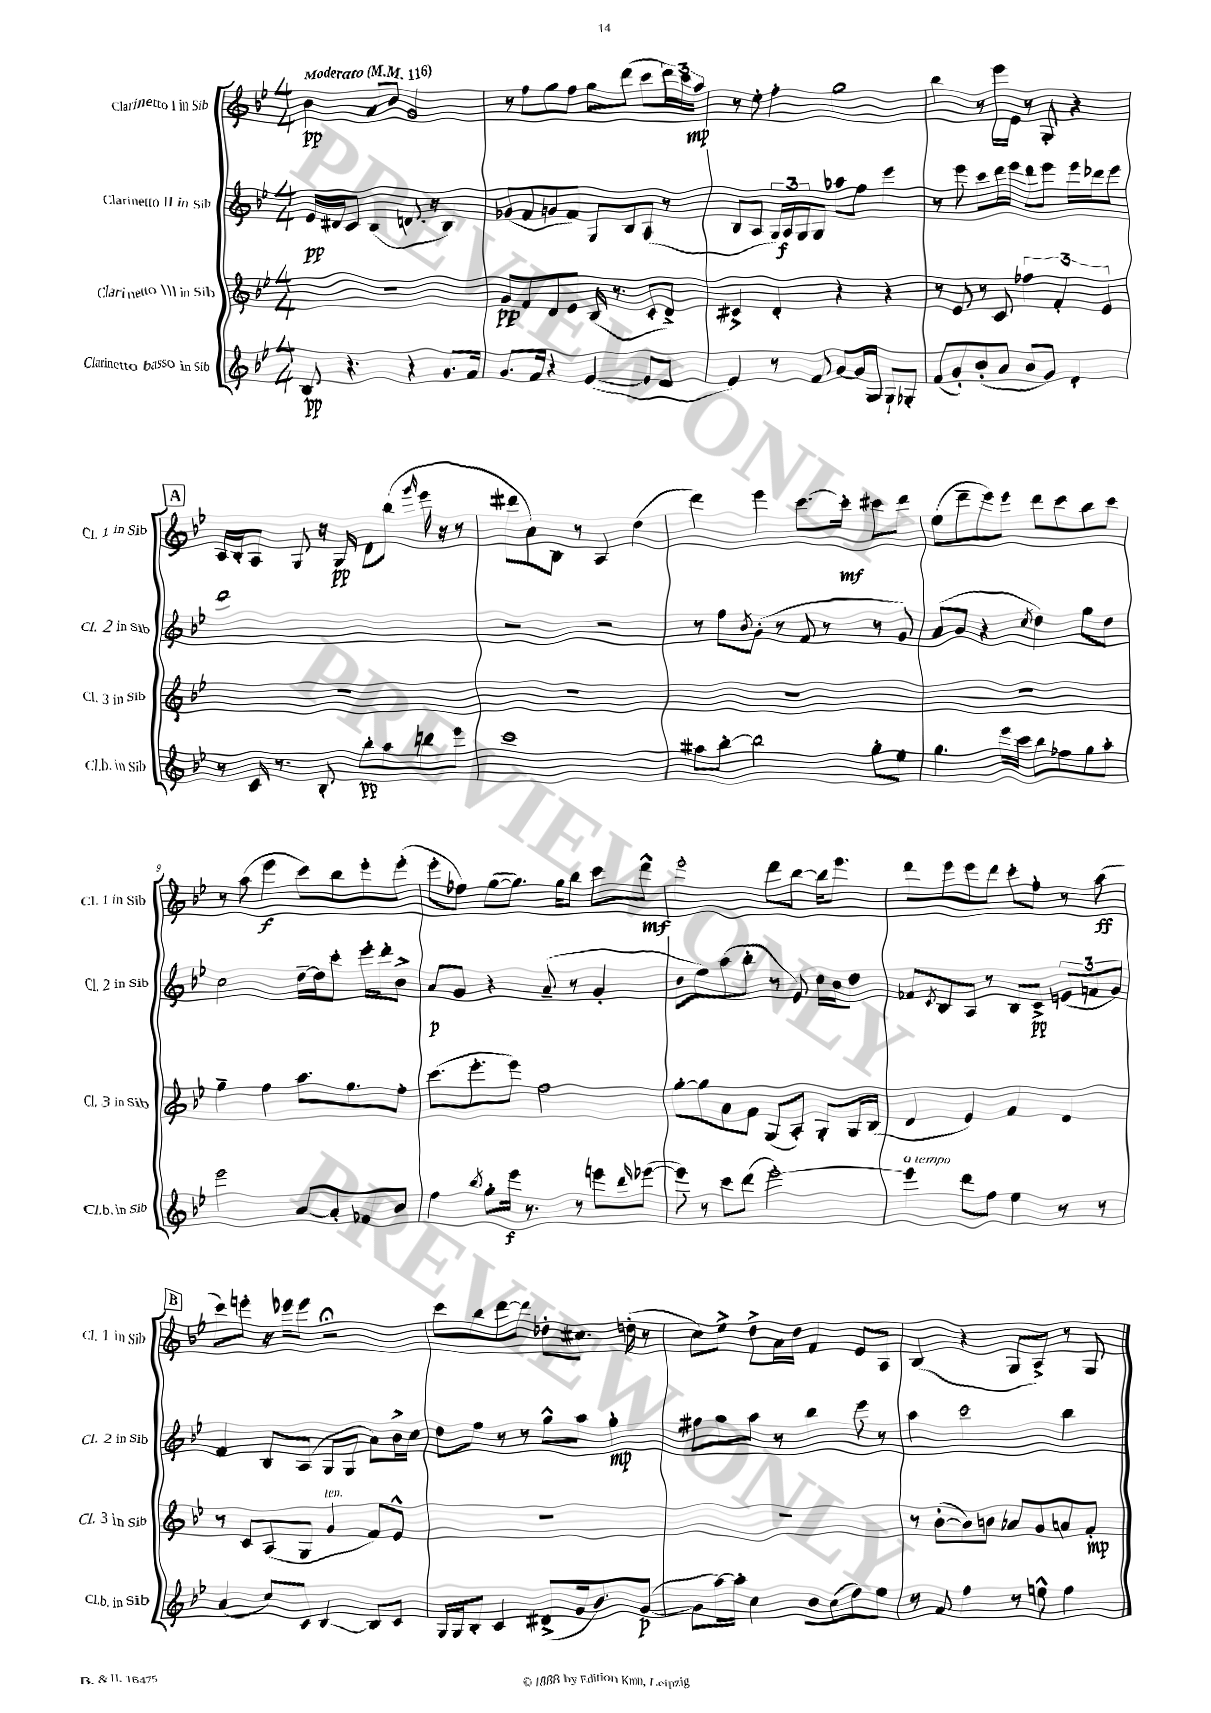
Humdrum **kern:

**kern	**dynam	**kern	**dynam	**kern	**dynam	**kern	**dynam
*part4	*part4	*part3	*part3	*part2	*part2	*part1	*part1
*staff4	*staff4	*staff3	*staff3	*staff2	*staff2	*staff1	*staff1
*I"Clarinetto basso in Sib	*	*I"Clarinetto III in Sib	*	*I"Clarinetto II in Sib	*	*I"Clarinetto I in Sib	*
*I'Cl.b. in Sib	*	*I'Cl. 3 in Sib	*	*I'Cl. 2 in Sib	*	*I'Cl. 1 in Sib	*
*clefG2	*	*clefG2	*	*clefG2	*	*clefG2	*
*k[b-e-]	*	*k[b-e-]	*	*k[b-e-]	*	*k[b-e-]	*
*M4/4	*	*M4/4	*	*M4/4	*	*M4/4	*
*MM116	*	*MM116	*	*MM116	*	*MM116	*
=1	=1	=1	=1	=1	=1	=1	=1
!	!	!	!	!	!	!LO:TX:a:B:t=Moderato	!
8B-/	pp	1r	.	16e-/LL	pp	4b-\	pp
.	.	.	.	16d#X/J	.	.	.
4.r	.	.	.	8c/J	.	.	.
.	.	.	.	(4B-/	.	8a/L	.
.	.	.	.	.	.	8b-/J	.
4r	.	.	.	8.dn/	.	2g/	.
.	.	.	.	16r	.	.	.
8.g/L	.	.	.	4B-/)	.	.	.
16f/Jk	.	.	.	.	.	.	.
=2	=2	=2	=2	=2	=2	=2	=2
8.g/L	.	8g/L	pp	(8g-X/L	.	8r	.
.	.	8f/	.	8f/	.	8ff\L	.
16f/Jk	.	.	.	.	.	.	.
4r	.	8d/	.	8gn/	.	8gg\	.
.	.	8e-/J	.	8f/J)	.	8ff\J	.
([4e-/	.	(16B-/	.	8G/L	.	8gg\L	.
.	.	8.r	.	.	.	.	.
.	.	.	.	8B-/	.	(8ddd\J	.
8e-/L]	.	8c'/L	.	(8A/J	.	8ccc\L	.
8d/J	.	8d^/J)	.	8r	.	24ddd\L)	.
.	.	.	.	.	.	24ccc\	.
.	.	.	.	.	.	24aa\JJ	mp
=3	=3	=3	=3	=3	=3	=3	=3
4e-/)	.	4c#X^/	.	8B-/L	.	8r	.
.	.	.	.	8A/J	.	8ee-'\	.
8r	.	4d'/	.	24G/LL)	.	4ff'\	.
.	.	.	.	24A/	f	.	.
.	.	.	.	24G/J	.	.	.
8f/	.	.	.	8G/J	.	.	.
[8g/L	.	4r	.	8aa-X\L	.	2gg\	.
16g/L]	.	.	.	8ff\J	.	.	.
16G/JJ	.	.	.	.	.	.	.
8G`/L	.	4r	.	4eee-\	.	.	.
8G-X'/J	.	.	.	.	.	.	.
=4	=4	=4	=4	=4	=4	=4	=4
(8f/L	.	8r	.	8r	.	4bb-\	.
8g'/)	.	8e-/	.	8eee-\	.	.	.
(8b-'/	.	8r	.	8ccc\L	.	8r	.
8a/J	.	8c/	.	16ddd\L	.	16eee-\LL	.
.	.	.	.	16eee-\JJ	.	16e-\JJ	.
8b-/L	.	6ff-X\	.	8ddd\L	.	8r	.
8g/J)	.	.	.	8eee-\J	.	8G'/	.
.	.	6f'/	.	.	.	.	.
4d'/	.	.	.	16eee-\LL	.	4r	.
.	.	.	.	16ddd-X\J	.	.	.
.	.	6e-/	.	.	.	.	.
.	.	.	.	8eee-\J	.	.	.
!!LO:LB:g=z
!!LO:REH:place=s1:t=A
=5	=5	=5	=5	=5	=5	=5	=5
8r	.	1r	.	1ddd	.	16A/LL	.
.	.	.	.	.	.	16B-'/J	.
16c/	.	.	.	.	.	8A/J	.
8.r	.	.	.	.	.	.	.
.	.	.	.	.	.	8G/	.
8B-'/	.	.	.	.	.	16r	.
.	.	.	.	.	.	16G/	pp
8bb-'\L	pp	.	.	.	.	8d\L	.
8aa\	.	.	.	.	.	(8bb-\J	.
.	.	.	.	.	.	16qqggg/	.
8bbn\	.	.	.	.	.	16eee-\	.
.	.	.	.	.	.	16r	.
8eee-\J	.	.	.	.	.	8r	.
=6	=6	=6	=6	=6	=6	=6	=6
1ccc	.	1r	.	2r	.	8ddd#X\L	.
.	.	.	.	.	.	8a\)	.
.	.	.	.	.	.	8B-\J	.
.	.	.	.	.	.	8r	.
.	.	.	.	2r	.	4A/	.
.	.	.	.	.	.	(4dd\	.
=7	=7	=7	=7	=7	=7	=7	=7
8aa#X\L	.	1r	.	8r	.	4ddd\)	.
[8bb-'\J	.	.	.	8ff\L	.	.	.
.	.	.	.	8qb-/	.	.	.
2bb-\]	.	.	.	(8g'\J	.	4eee-\	.
.	.	.	.	8r	.	.	.
.	.	.	.	8f/	.	[8.ccc\L	.
.	.	.	.	8r	.	.	.
.	.	.	.	.	.	16ccc'\Jk]	mf
8gg'\L	.	.	.	8r	.	8ccc#X\L	.
8ee-\J	.	.	.	8g/)	.	8ddd\J	.
=8	=8	=8	=8	=8	=8	=8	=8
4.gg\	.	1r	.	(8a/L	.	(8ee-\L	.
.	.	.	.	8g/J	.	8ddd~\	.
.	.	.	.	4r	.	8eee-\)	.
16eee-\LL	.	.	.	.	.	8eee-\J	.
16ccc\JJ	.	.	.	.	.	.	.
.	.	.	.	8qcc/	.	.	.
8bb-\L	.	.	.	4dd\)	.	8ddd\L	.
8ff-X\	.	.	.	.	.	8ccc\	.
8gg\	.	.	.	8gg\L	.	8bb-\	.
8aa'\J	.	.	.	8dd\J	.	8ccc\J	.
!!LO:LB:g=z
=9	=9	=9	=9	=9	=9	=9	=9
2eee-\	.	4gg~\	.	2cc\	.	8r	.
.	.	.	.	.	.	(8aa\	.
.	.	4ff\	.	.	.	4eee-\	f
[8a/L	.	8.aa\L	.	[16dd~\LL	.	8ccc\L)	.
.	.	.	.	16dd\J]	.	.	.
8a'/]	.	.	.	8ccc'\J	.	8bb-\	.
.	.	8.gg\	.	.	.	.	.
8f-X/	.	.	.	16eee-'\LL	.	8eee-'\	.
.	.	.	.	16ddd'\J	.	.	.
8b-/J	.	8ff'\J	.	8b-^\J	.	(8eee-'\J	.
=10	=10	=10	=10	=10	=10	=10	=10
4ff\	.	(8.ccc\L	.	8a/L	p	8eee-'\L	.
.	.	.	.	8g/J	.	8ff-X\J)	.
.	.	8.eee-'\	.	.	.	.	.
8qbb-/	.	.	.	.	.	.	.
8gg'\L	.	.	.	4r	.	([8gg\L	.
16eee-\Jk	f	8eee-\J)	.	.	.	8.gg\J])	.
8.r	.	.	.	.	.	.	.
.	.	2ff\	.	(8a~/	.	.	.
.	.	.	.	.	.	16gg\KL	.
8r	.	.	.	8r	.	8bb-\J	.
8eeen\L	.	.	.	4g'/	.	8ccc\L	.
16qqddd/	.	.	.	.	.	.	.
([8eee-X\J	.	.	.	.	.	8ddd^^\J	mf
=11	=11	=11	=11	=11	=11	=11	=11
8eee-\])	.	[8gg'\L	.	8b-\L	.	2eee-'\	.
8r	.	8gg\]	.	8ee-\)	.	.	.
8ccc\L	.	8a\	.	(8aa\	.	.	.
(8ddd\J	.	8f\J	.	8bb-'\J	.	.	.
[2eee-'\)	.	(8G/L	.	8r	.	8ddd\L	.
.	.	8A'/J)	.	8e-/)	.	[8bb-\J	.
.	.	8G'/L	.	16cc\LL	.	16bb-\KL]	.
.	.	.	.	16b-\J	.	8.eee-\J	.
.	.	16G/L	.	8dd\J	.	.	.
.	.	(16B-/JJ	.	.	.	.	.
=12	=12	=12	=12	=12	=12	=12	=12
!LO:TX:a:i:t=a tempo	!	!	!	!	!	!	!
4eee-\]	.	4d/	.	8f-X/L	.	8ddd\L	.
.	.	.	.	8qc/	.	.	.
.	.	.	.	8B-/	.	8eee-\	.
8ddd\L	.	4e-/)	.	8A/J	.	8eee-\	.
8ff\J	.	.	.	8r	.	8ddd\J	.
4ee-\	.	4f/	.	8B-/L	.	8ccc'\L	.
.	.	.	.	8c^/J	pp	8ff'\J	.
8r	.	4d/	.	(12en/L	.	8r	.
.	.	.	.	12fn/	.	.	.
8r	.	.	.	.	.	(8aa\	ff
.	.	.	.	12g/J)	.	.	.
!!LO:LB:g=z
!!LO:REH:place=s1:t=B
=13	=13	=13	=13	=13	=13	=13	=13
(4a/	.	8r	.	4f/	.	8ccc\L)	.
.	.	8c/L	.	.	.	8eeen'\J	.
8cc/L)	.	(8A/	.	8B-/L	.	16r	.
.	.	.	.	.	.	16eee-X\KL	.
8c/J	.	8G/J	.	(8A/J	.	8eee-\J	.
!	!	!LO:TX:a:i:t=ten.	!	!	!	!	!
[4B-/	.	4g/	.	8G/L	.	2r;<	.
.	.	.	.	8G/J	.	.	.
8B-/L]	.	8f/L)	.	8a\L)	.	.	.
8c/J	.	8e-^^/J	.	16b-^\L	.	.	.
.	.	.	.	16cc\JJ	.	.	.
=14	=14	=14	=14	=14	=14	=14	=14
16G/LL	.	1r	.	8dd\L	.	8ccc\L	.
16G/J	.	.	.	.	.	.	.
8B-'/J	.	.	.	8ff\J	.	8bb-\	.
4c/	.	.	.	8r	.	[8ddd\	.
.	.	.	.	8r	.	8ddd\J]	.
(8d#X^/L	.	.	.	8gg^^\L	.	8dd-X'\L	.
16g/k	.	.	.	8aa\J	.	8.cc#X\J	.
8.b-/)	.	.	.	.	.	.	.
.	.	.	.	4gg'\	mp	.	.
.	.	.	.	.	.	(16ddn'\	.
([8g/J	p	.	.	.	.	8r	.
=15	=15	=15	=15	=15	=15	=15	=15
8g\L]	.	1r	.	8ff#X\L	.	8cc\L)	.
[16aa\L)	.	.	.	8gg\	.	8ee-^\J	.
16aa'\JJ]	.	.	.	.	.	.	.
4cc\	.	.	.	8aa\J	.	8dd^\L	.
.	.	.	.	8r	.	16a\L	.
.	.	.	.	.	.	16dd\JJ	.
8b-\L	.	.	.	4bb-\	.	4f/	.
(8cc\	.	.	.	.	.	.	.
8dd\)	.	.	.	8eee-\	.	8e-/L	.
8ee-\J	.	.	.	8r	.	8A/J	.
=16	=16	=16	=16	=16	=16	=16	=16
8r	.	8r	.	4aa\	.	(4B-/	.
8f/	.	([8b-'\L	.	.	.	.	.
4ff\	.	8b-\])	.	2ccc\	.	4r	.
.	.	8bn\J	.	.	.	.	.
8r	.	8a-X/L	.	.	.	8G/L	.
8een^^\	.	8g/	.	.	.	8A^/J)	.
4ff\	.	8an/	.	4bb-\	.	8r	.
.	.	8f'/J	mp	.	.	8G/	.
==	==	==	==	==	==	==	==
*-	*-	*-	*-	*-	*-	*-	*-
